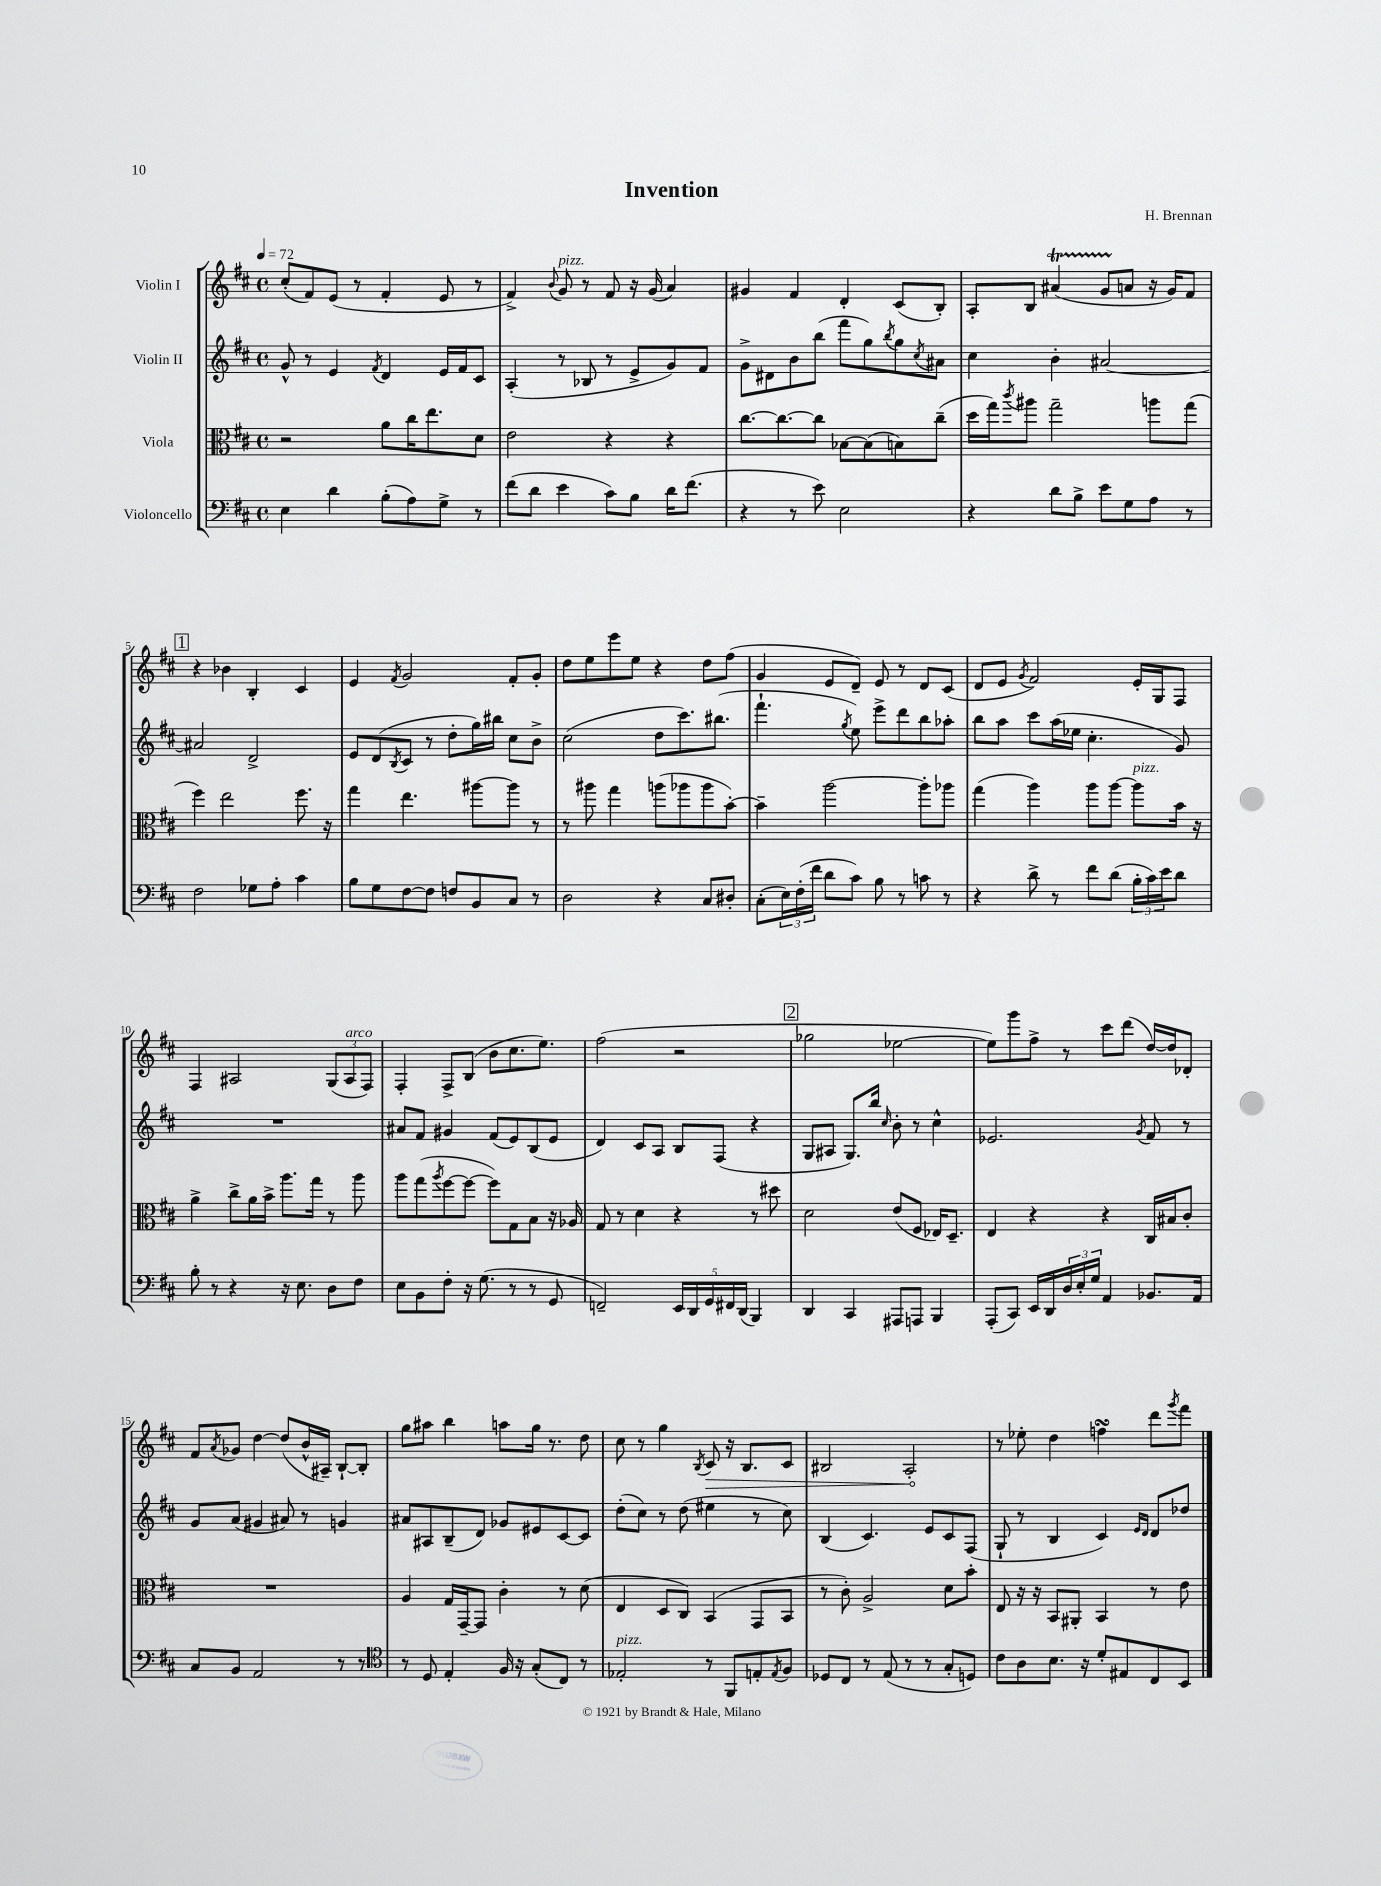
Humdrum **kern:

**kern	**kern	**kern	**kern
*staff4	*staff3	*staff2	*staff1
*clefF4	*clefC3	*clefG2	*clefG2
*k[f#c#]	*k[f#c#]	*k[f#c#]	*k[f#c#]
*M4/4	*M4/4	*M4/4	*M4/4
*met(c)	*met(c)	*met(c)	*met(c)
*MM72	*MM72	*MM72	*MM72
4E	2r	8g^^	(8cc#'
.	.	8r	8f#)
4d	.	4e	(8e
.	.	.	8r
.	.	8qf#	.
(8B'	8a	4d	4f#'
8A)	16cc#	.	.
.	8.ee	.	.
8G^	.	16e	8e
.	.	16f#	.
8r	8d	8c#	8r
=	=	=	=
(8f#	2e	(4A'	4f#^)
8d	.	.	.
.	.	.	8qqb
4e	.	8r	8g
.	.	8B-	8r
8c#)	4r	8r	8f#
8B	.	8e^	16r
.	.	.	(16g
16d	4r	8g)	4a)
(8.f#	.	.	.
.	.	8f#	.
=	=	=	=
4r	[8.cc#	8g^	4g#
.	.	8d#	.
.	8.cc#_	.	.
8r	.	8b	4f#
8e)	8cc#]	(8bb	.
2E	[8B-	8fff#	4d'
.	(8B-]	8gg)	.
.	.	8qbb	.
.	8B)	8gg	(8c#
.	.	8qcc#	.
.	(8cc#~	8a#	8B')
=	=	=	=
4r	16dd	4cc#	8A'
.	16gg)	.	.
.	8qccc#	.	.
.	8aa#	.	8B
8d	2gg~	4b'	(4a#
8B^	.	.	.
8e	.	[2a#	8g
8G	.	.	8a
8A	8aa	.	16r
.	.	.	16g)
8r	(8gg	.	8f#
=	=	=	=
2F#	4ff#)	2a#]	4r
.	2ee	.	4b-
8G-	.	2d^	4B'
8A'	.	.	.
4c#	8.ff#	.	4c#
.	16r	.	.
=	=	=	=
8B	4gg	8e	4e
8G	.	(8d	.
.	.	8qB	8qf#
[8F#	4.ee	8c#	2g
8F#]	.	8r	.
8F	.	8dd'	.
8BB	[8aa#	16gg)	.
.	.	16bb#	.
8C#	8aa#]	8cc#	8f#'
8r	8r	8b^	8g'
=	=	=	=
2D	8r	(2cc#	8dd
.	8aa#	.	8ee
.	4gg	.	8eee
.	.	.	8ee
4r	(8aa	8dd	4r
.	8aa-	8.ccc#)	.
8C#	8aa-	.	8dd
.	.	(8.bb#	.
8D#'	[8b')	.	(8ff#
=	=	=	=
(8C#'	4b~]	4.fff#`	4g
24E)	.	.	.
(24F#'	.	.	.
24f#	.	.	.
8d	[2aa	.	8e
.	.	8qgg	.
8c#)	.	8ee)	8d~)
8B	.	8eee^	8e
8r	.	8ddd	8r
8c	8aa']	8bb	8d
8r	8aa-	8aa-'	(8c#
=	=	=	=
4r	(4gg	8bb	8d
.	.	8aa	8e
.	.	.	8qg
8d^	4aa)	8ccc#	2f#)
8r	.	(16aa	.
.	.	16ee-	.
8f#	8aa	4.cc#'	.
(8d	[8aa	.	.
24B'	8aa]	.	16e'
24c#)	.	.	.
.	.	.	16G
24e	.	.	.
8d	16b	8g)	8F#
.	16r	.	.
=	=	=	=
8B'	4a^	1r	4F#
8r	.	.	.
4r	8cc#^	.	2A#
.	16a	.	.
.	16b^	.	.
16r	8.aa	.	.
8.E	.	.	.
.	16gg	.	.
8D	8r	.	(12G
.	.	.	12A#
8F#	8aa	.	.
.	.	.	12F#)
=	=	=	=
8E	8aa	8a#	4F#'
8BB	(8gg	8f#	.
.	8qaa	.	.
8F#'	[8ff#	4g#	8F#^
16r	8ff#_	.	(8B
(8.G	.	.	.
.	8ff#])	(8f#	8b
8r	8G	8e)	8.cc#
8r	8B	(8B	.
.	.	.	8.ee)
8GG	16r	8e	.
.	16A-	.	.
=	=	=	=
2FF~)	8G	4d)	(2ff#
.	8r	.	.
.	4d	8c#	.
.	.	8A	.
20EE	4r	8B	2r
20DD	.	.	.
20GG	.	.	.
.	.	(8F#	.
20FF#	.	.	.
(20DD	.	.	.
4BBB)	8r	4r	.
.	8dd#	.	.
=	=	=	=
4DD	2d	8G	2gg-
.	.	8A#	.
4CC#	.	8.G)	.
.	.	16bb	.
.	.	16qqcc#	.
8AAA#	(8e	8b'	[2ee-
8AAA	8F#	8r	.
4BBB	16E-)	4cc#^^	.
.	8.D~	.	.
=	=	=	=
(8AAA'	4E	2.e-	8ee-])
8CC#)	.	.	8ggg
16EE	4r	.	8ff#^
16DD	.	.	.
24D	.	.	8r
24E'	.	.	.
24G	.	.	.
4AA	4r	.	8ccc#
.	.	.	(8ddd
.	.	8qg	.
8.BB-	16C#	8f#	[16dd)
.	16B#	.	16dd]
.	8c#'	8r	8d-'
16AA	.	.	.
=	=	=	=
8C#	1r	8g	8f#
.	.	.	8qa
8BB	.	(8a	8g-
2AA	.	4g#	[4dd
.	.	8a#)	(8dd]
.	.	8r	16b^^
.	.	.	16A#~)
8r	.	4g	[8B`
8r	.	.	8B']
=	=	=	=
*clefC4	*	*	*
8r	4A	8a#	8gg
8D	.	8A#	8aa#
4E'	16G	(8B~	4bb
.	[16GG~	.	.
.	8GG]	8d)	.
16F#	4c#'	8g-	8aa
16r	.	.	.
(8G'	.	8e#	16gg
.	.	.	8.r
8C#)	8r	[8c#	.
8r	(8d	8c#]	8dd
=	=	=	=
2E-'	4E	(8dd'	8cc#
.	.	8cc#)	8r
.	8D	8r	4gg
.	8C#)	(8dd	.
.	.	.	8qB
8r	(4BB	4ee#	8c#
8FF#	.	.	16r
.	.	.	8.B
8E'	8GG	8r	.
8qE	.	.	.
8F#	8BB	8cc#)	8c#
=	=	=	=
8D-	8r	(4B	2B#
8C#	8c#')	.	.
8r	2A^	4.c#)	.
(8E	.	.	.
8r	.	.	2A'
8r	.	8e	.
8G'	8d	8c#	.
8D)	8b'	(8F#	.
=	=	=	=
8c#	8E	8G`	8r
8A	16r	8r	8ee-'
.	16r	.	.
8.B	8BB	4B	4dd
.	8AA#'	.	.
16r	.	.	.
8d'	4BB	4c#)	4ff
8E#	.	.	.
.	.	16qqe	.
.	.	16qqd	.
8C#	8r	8d	8ddd
.	.	.	8qggg
8BB	8e	8dd-	8fff#
==	==	==	==
*-	*-	*-	*-
